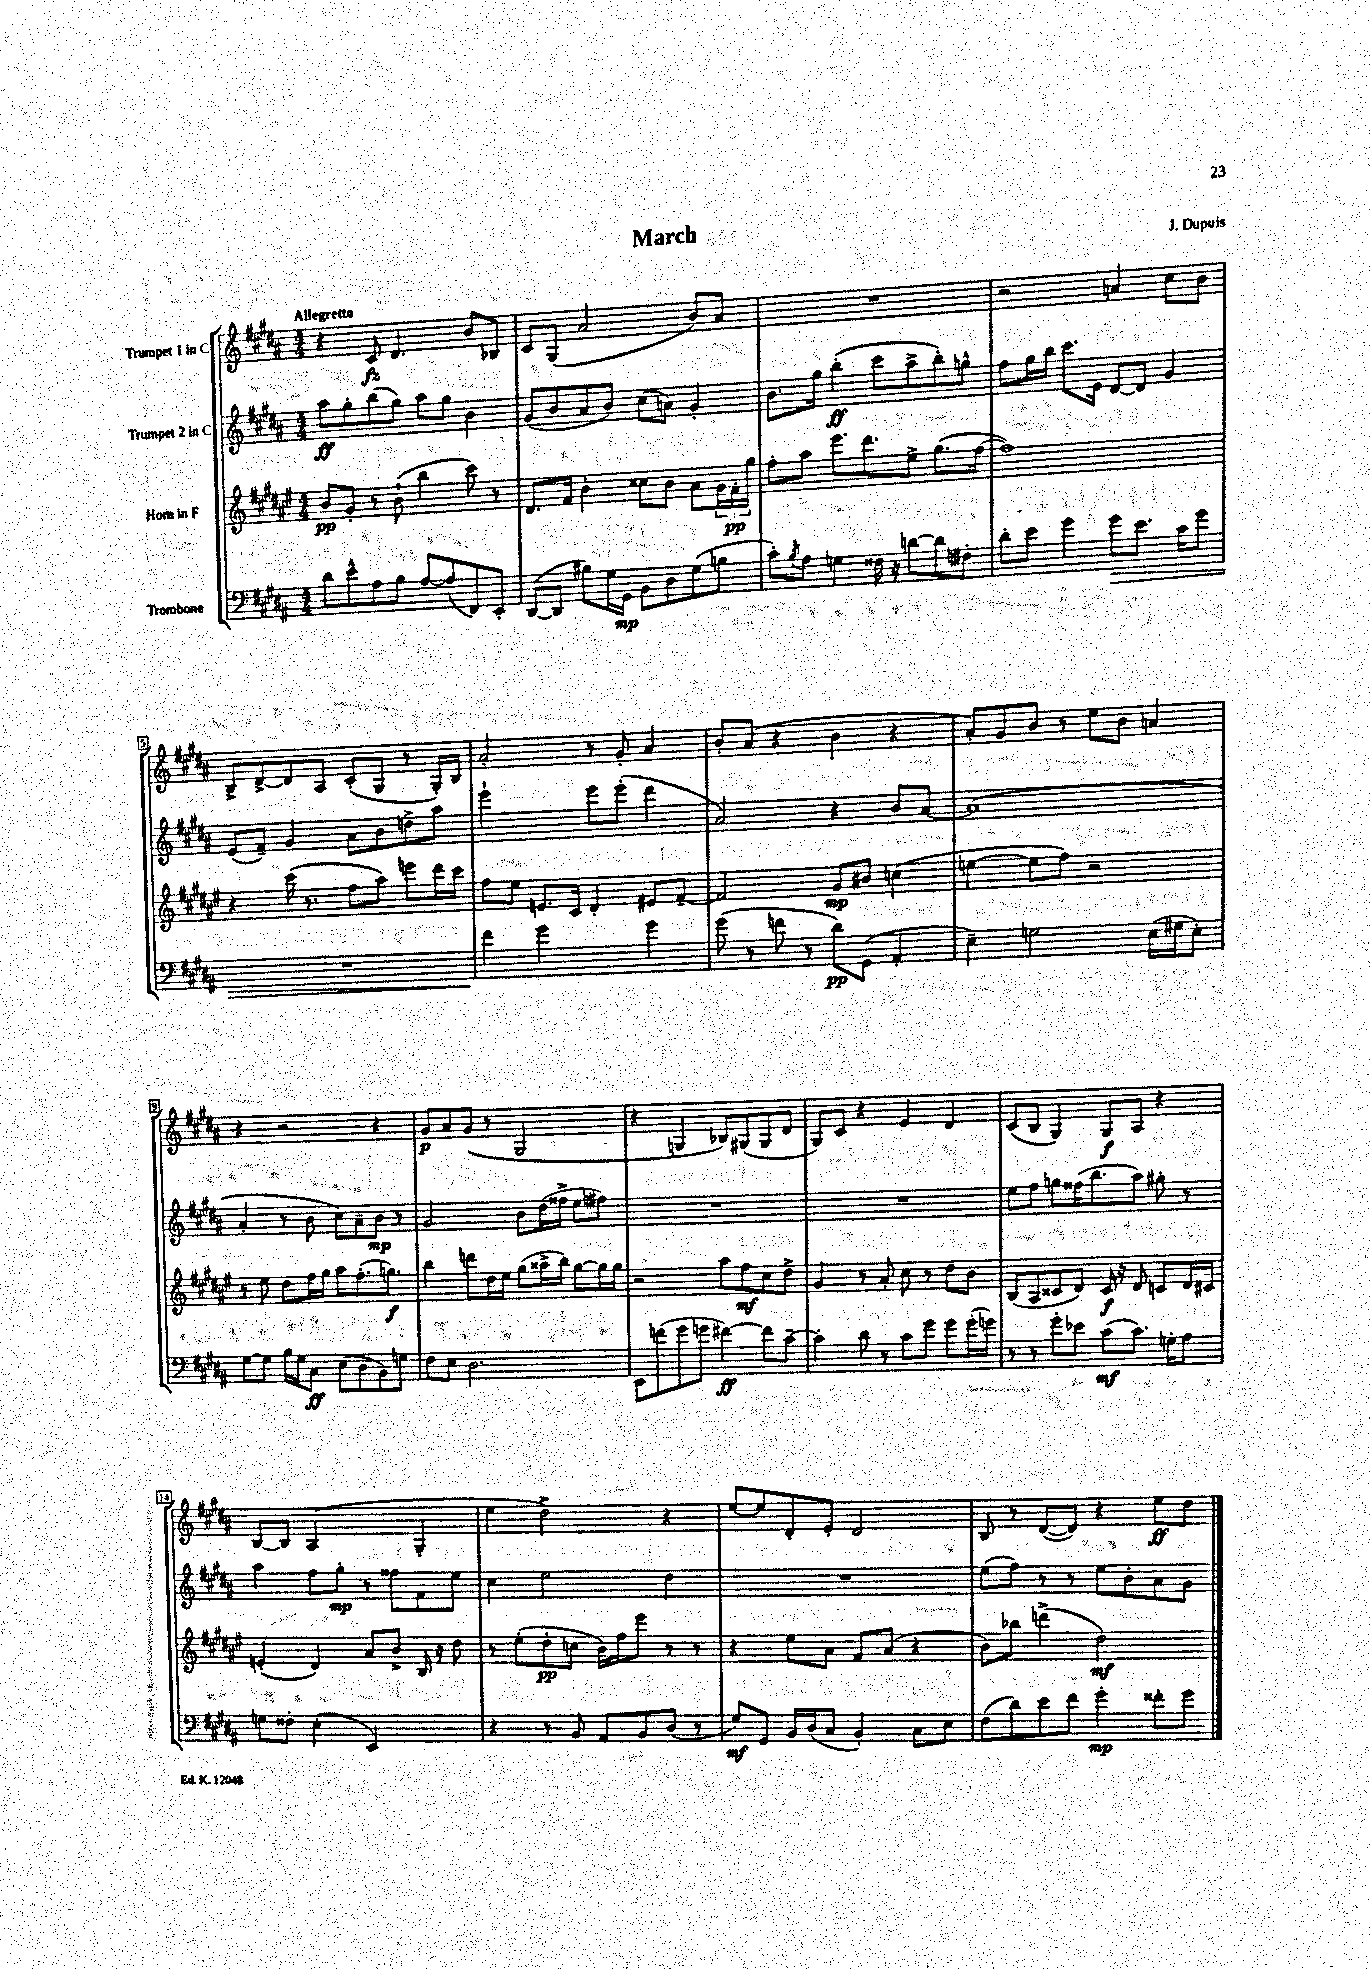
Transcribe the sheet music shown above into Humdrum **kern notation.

**kern	**kern	**kern	**kern
*staff4	*staff3	*staff2	*staff1
*clefF4	*clefG2	*clefG2	*clefG2
*k[f#c#g#d#a#]	*k[f#c#g#d#a#e#]	*k[f#c#g#d#a#]	*k[f#c#g#d#a#]
*M4/4	*M4/4	*M4/4	*M4/4
8d#	8b	8aa#	4r
8e^^	8g#'	8gg#'	.
8A#	8r	(8bb	8c#
8B	(8b`	8gg#)	4.d#
[8A#	4bb	8aa#	.
(8A#]	.	8gg#	.
8FF#)	8ccc#)	4b	8b
8EE'	8r	.	8B-
=	=	=	=
([8DD#	8.d#	(8g#	8c#
8DD#]	.	8b	(8G#
.	16f#	.	.
8B#)	4b'	8a#	2a#
16G#	.	8b)	.
16GG#	.	.	.
8BB	8cc##	(8cc#	.
8D#	8b	8a)	.
(8G#	8a#	4g#'	8b)
8B	24g#	.	8a#
.	24f#'	.	.
.	24gg#	.	.
=	=	=	=
8c#')	8ff#'	8.b	1r
8qB	.	.	.
8A#	8aa#	.	.
.	.	16gg#	.
4G	8.eee#	(4bb'	.
.	8.ddd#	.	.
16F##	.	8ccc#	.
16r	.	.	.
[8d	8ee#^	8aa#^	.
8d]	(8.gg#	8bb')	.
8F#'	.	8gg^^	.
.	[16ff#	.	.
=	=	=	=
8d#'	1ff#])	8ff#	2r
8e	.	16gg#	.
.	.	16bb	.
4g#	.	8.ccc#	.
.	.	16e	.
8g#	.	[8d#	4a
8.e	.	8d#]	.
.	.	4g#	8cc#
16c#	.	.	.
8g#	.	.	8b
=	=	=	=
1r	4r	(8e	8B^
.	.	8f#~)	[8d#^
.	(16ccc#	4g#	8d#]
.	8.r	.	.
.	.	.	8A#
.	8ff#	8a#	(8c#'
.	8aa#)	8b	8G#
.	8eee	8dd^	8r
.	16ddd#	8aa#	16G#')
.	16ccc#	.	16B
=	=	=	=
4f#	8ff#	2eee`	2a#'
.	8ee#	.	.
2g#	8.e	.	.
.	16c#	.	.
.	4d#'	8eee	8r
.	.	(8eee'	8g#'
4g#	8e#	4ddd#	4a#
.	[8f#~	.	.
=	=	=	=
(8g#	2f#]	2a#)	8b'
8r	.	.	(8a#
8f	.	.	4r
8r	.	.	.
8d#)	8g#	4r	4b
(8GG#	8b#	.	.
4AA#'	(4cc	8b	4r
.	.	[8a#	.
=	=	=	=
4E~)	[4ee	(1a#]	8a#')
.	.	.	8g#
2G	8ee]	.	8b
.	8ff#)	.	8r
.	2r	.	8ee
.	.	.	8b
(16E	.	.	4a
16G#	.	.	.
8E')	.	.	.
=	=	=	=
[8G#	8r	4a#'	4r
8G#]	8ee#	.	.
16B	8dd#	8r	2r
16G#	.	.	.
8C#	16ff#	8b	.
.	16gg#	.	.
(8E	8aa#	8cc#)	.
8D#	(8.ff#'	8a#~	.
8BB)	.	8b	4r
.	8.gg)	.	.
8G	.	8r	.
=	=	=	=
8F#	4bb	2g#	8g#
8E	.	.	8a#
2.D#	8ddd	.	(8g#
.	16dd#	.	8r
.	16ee#	.	.
.	(8gg#	8b	2G#
.	16aa##^	(16dd#	.
.	16bb)	16ff##^	.
.	[8gg#	8ee	.
.	16gg#]	8ff#)	.
.	16gg#	.	.
=	=	=	=
8EE	2r	1r	4r
(8f	.	.	.
8g#	.	.	4G
8g	.	.	.
[4f#)	8aa#	.	8B-)
.	8ff#	.	(8G#
8f#]	8cc#	.	8G#
[8c#~	8dd#^	.	8d#
=	=	=	=
4c#']	4g#	1r	8G#)
.	.	.	8c#
8d#	8r	.	4r
8r	8a#'	.	.
8c#	8cc#	.	4e
8g#	8r	.	.
8g#	8dd#	.	4d#
(16g#'	8b	.	.
16g)	.	.	.
=	=	=	=
8r	(8B	8ee	(8c#
8r	8A#	8ff#	8B
8g#'	8c##	8gg	4G#)
8e-	8d#)	(16ff##	.
.	.	8.bb	.
(8c#	16c##	.	8G#
.	16r	.	.
8.c#)	8d#	8aa#)	8A#
.	8c	8gg#'	4r
16G'	.	.	.
8A#	16d#	8r	.
.	16c#	.	.
=	=	=	=
8G	(4e'	4aa#	[8B
8F##'	.	.	8B]
(4E'	4d#)	8ff#	(2A#
.	.	8gg#'	.
2EE)	8a#	8r	.
.	8b^	8ff##	.
.	16B	8f#	4G#'
.	16r	.	.
.	8dd#	8ee	.
=	=	=	=
4r	8r	4cc#	4ee
.	(8ee#'	.	.
8r	8dd#'	2ee	2dd#^)
8BB	8cc	.	.
8AA#	16b)	.	.
.	16ff#	.	.
8BB	8eee#	.	.
(8D#	8r	4dd#	4r
8r	8r	.	.
=	=	=	=
8G#)	4r	1r	[8ee
8GG#	.	.	8ee]
16BB	8ee#	.	8d#'
(16D#	.	.	.
8C#	8a#	.	8e'
4BB')	8f#	.	2d#
.	(8a#	.	.
8C#	4r	.	.
8E	.	.	.
=	=	=	=
(8F#	8b)	(8ee	8B
8d#)	8bb-	8ff#)	8r
8e	(4ddd^	8r	([8d#
8f#	.	8r	8d#])
4g#'	2dd#)	8ee	4r
.	.	8b'	.
8f##'	.	8a#	8ee
8g#	.	8g#	8dd#
==	==	==	==
*-	*-	*-	*-
